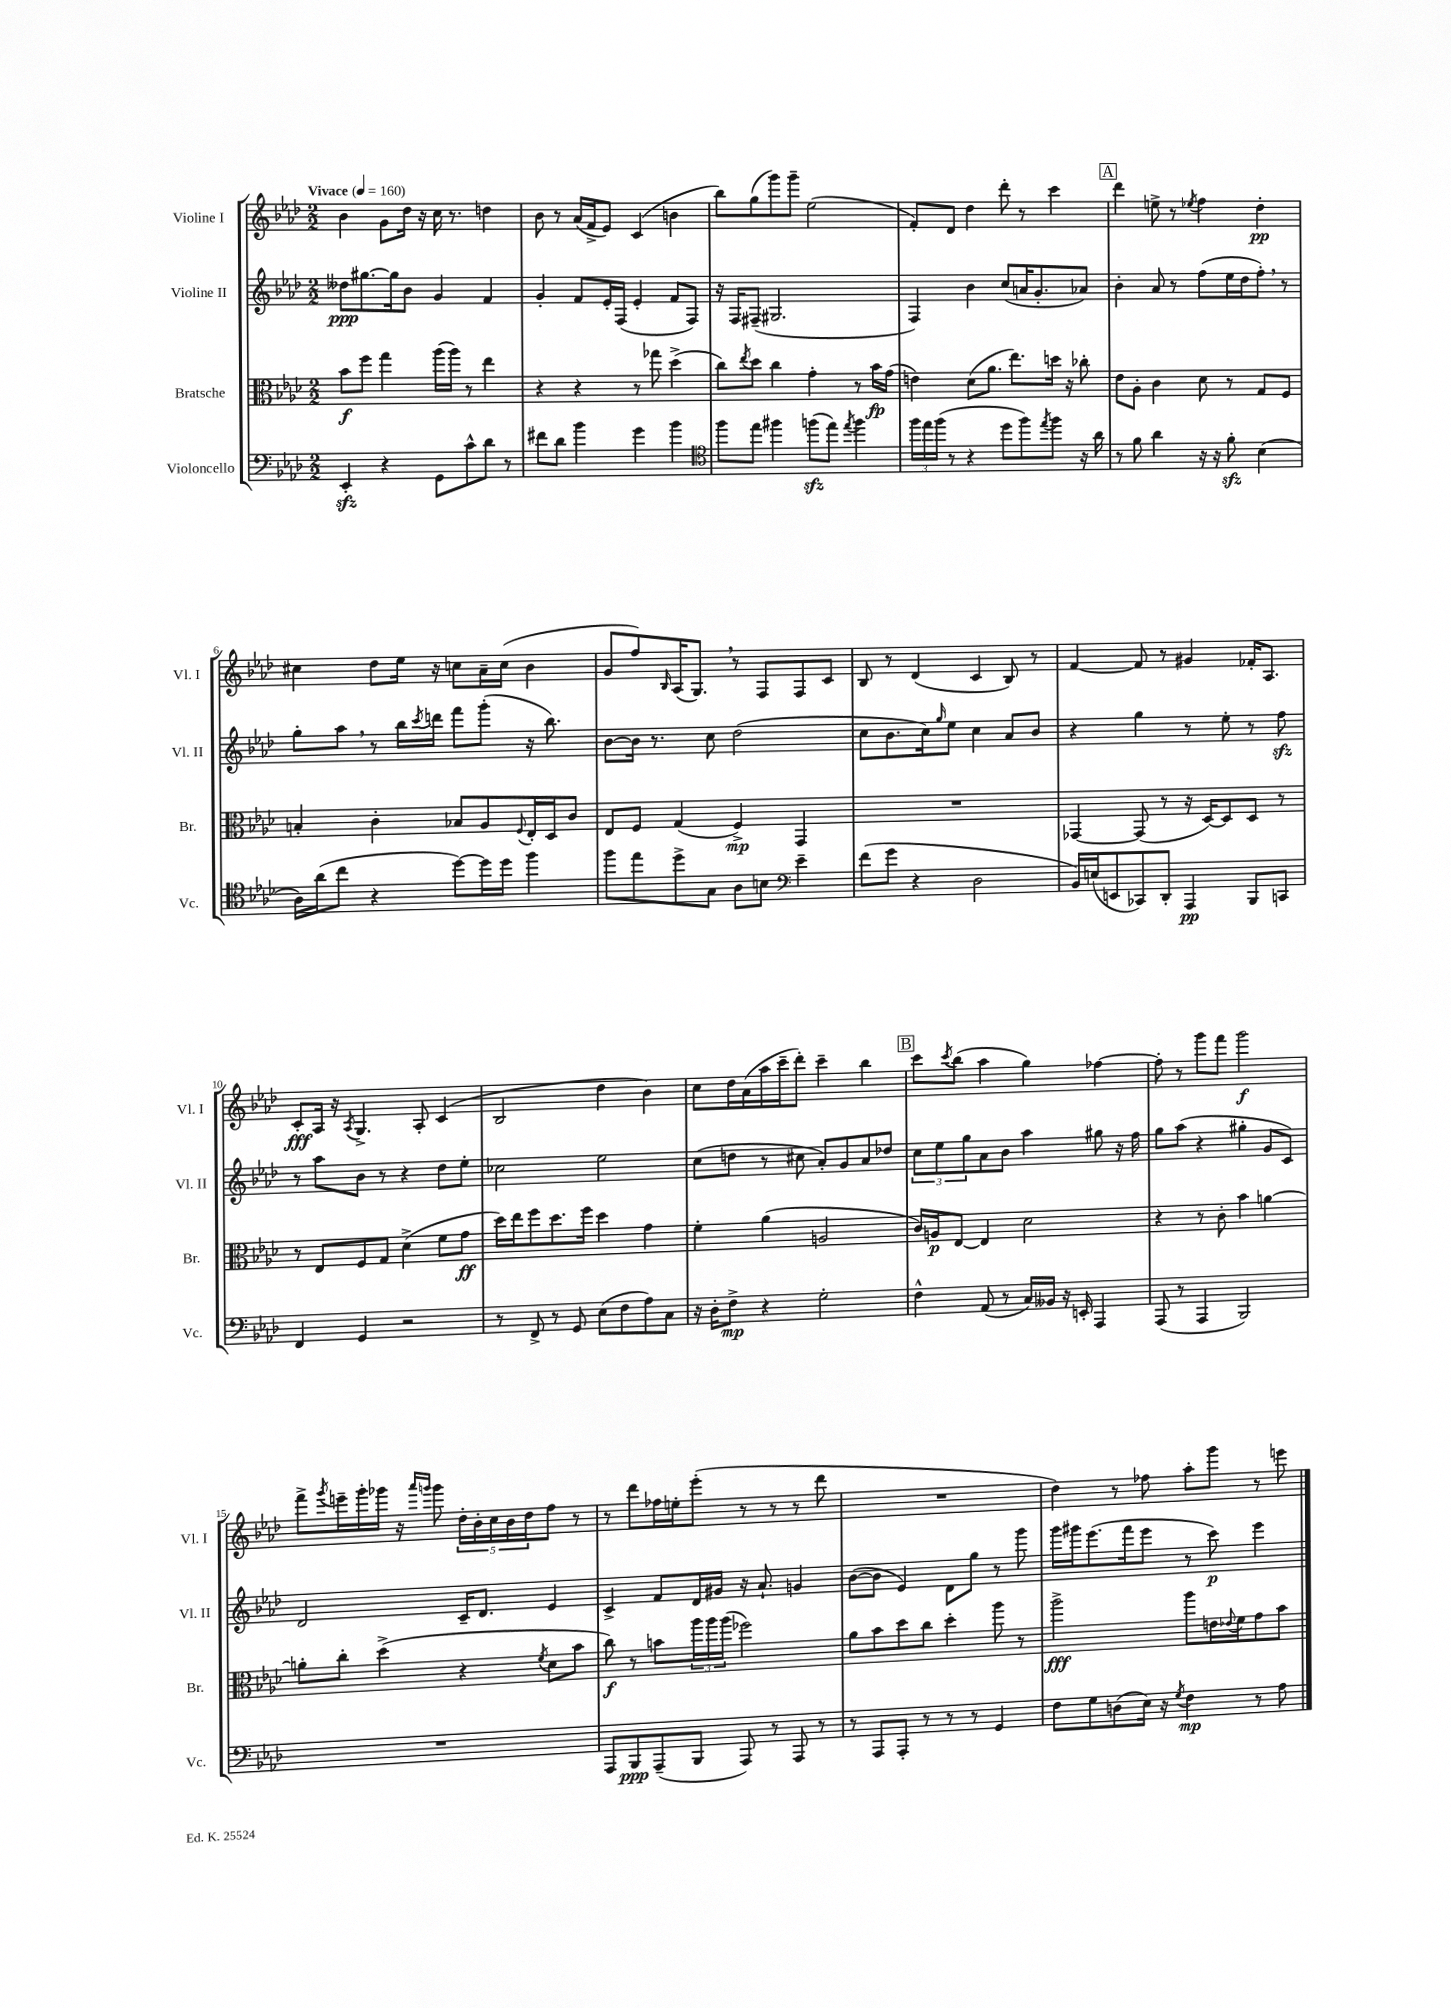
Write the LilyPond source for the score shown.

<<
\new StaffGroup <<
\new Staff = "s0" \with { instrumentName = "Violine I" shortInstrumentName = "Vl. I" } {
    \clef treble \key aes \major \numericTimeSignature \time 2/2 \tempo "Vivace" 4 = 160
    bes'4 g'8 des''16 r16 c''16 r8. d''4 |
    bes'8 r8 aes'16( f'16-> ees'8) c'4( b'4 |
    bes''8) g''8( g'''8) g'''8-- ees''2( |
    f'8-.) des'8 des''4 des'''8-. r8 c'''4 |
    \mark \markup { \box "A" } des'''4 e''8-> r8 \acciaccatura { ees''8 } f''4 des''4-.\pp |
    cis''4 des''8 ees''16 r16 c''8 aes'16-- c''16( bes'4 |
    g'8 f''8) \grace { bes16 } aes16( g8.) \breathe r8 f8 f8 c'8 |
    bes8 r8 des'4( c'4 bes8) r8 |
    f'4~ f'8 r8 gis'4 fes'16-. aes8. |
    c'8-.\fff aes16 r16 \acciaccatura { aes8 } g4.-> aes8-. c'4( |
    bes2 des''4 bes'4) |
    c''8 des''16 aes'16( aes''16 c'''16-- des'''8-.) c'''4-- bes''4 |
    \mark \markup { \box "B" } c'''8 \acciaccatura { c'''8 } bes''8( aes''4 g''4) fes''4~ |
    fes''8-. r8 g'''8 f'''8 g'''2\f |
    f'''8-> \acciaccatura { g'''8 } e'''16-- g'''16-. ges'''16 r16 \grace { aes'''16 g'''16 } g'''8 \tuplet 5/4 { des''16-. bes'16-. c''16 bes'16 des''16 } f''8 r8 |
    r8 des'''8 fes''16 e''16-. ees'''8-.( r8 r8 r8 des'''8 |
    R1 |
    des''4) r8 fes''8 aes''8-. g'''8 r8 e'''8 \bar "|." |
}
\new Staff = "s1" \with { instrumentName = "Violine II" shortInstrumentName = "Vl. II" } {
    \clef treble \key aes \major \numericTimeSignature \time 2/2
    deses''8\ppp gis''8.~ gis''16 bes'8 g'4 f'4 |
    g'4-. f'8 ees'16-. f16( ees'4-. f'8 f8) |
    r16 f16 fis8--( gis2. |
    f4) bes'4 c''8( a'16 g'8.-. aes'8) |
    \mark \markup { \box "A" } bes'4-. aes'8 r8 f''8( ees''16 des''16 f''8-.) \breathe r8 |
    g''8-. aes''8 \breathe r8 bes''16 \acciaccatura { c'''8 } d'''16 f'''8 g'''8-.( r16 bes''8.) |
    bes'8~ bes'16 r8. c''8 des''2( |
    c''8 bes'8. c''16) \grace { g''16 } ees''8 c''4 aes'8 bes'8 |
    r4 g''4 r8 ees''8-. r8 f''8\sfz |
    r8 aes''8 bes'8 r8 r4 des''8 ees''8-. |
    ces''2 ees''2 |
    c''8( d''8 r8 cis''8 aes'8-.) g'8 aes'8 des''8 |
    \mark \markup { \box "B" } \tuplet 3/2 { c''8 ees''8 g''8 } aes'8 bes'8 aes''4 gis''8 r16 f''16 |
    g''8 aes''8( r4 gis''4-. g'8 c'8) |
    des'2 c'16-- des'8. ees'4 |
    c'4-> f'8 des'16 gis'16 r16 aes'8.-! g'4 |
    bes'8~( bes'8 ees'4) des'8 g''8 r8 g'''8 |
    g'''16 gis'''16 ees'''8.( f'''16 ees'''8 r8 c'''8\p) ees'''4 \bar "|." |
}
\new Staff = "s2" \with { instrumentName = "Bratsche" shortInstrumentName = "Br." } {
    \clef alto \key aes \major \numericTimeSignature \time 2/2
    bes'8\f f''8 g''4 aes''16( aes''16) r8 ees''4 |
    r4 r4 r8 ges''8 des''4->( |
    c''8) \acciaccatura { ees''8 } des''8 c''4 g'4-. r8 bes'16\fp g'16( |
    e'4) des'8( aes'8. ees''8.) d''16 r16 ces''8-. |
    \mark \markup { \box "A" } ees'8 aes8-. c'4 des'8 r8 g8 f8 |
    b4-. c'4-. bes8 aes8 \appoggiatura { f8 } ees16-. des16 c'8 |
    ees8 f8 g4( f4->\mp) g,4 |
    R1 |
    ges,4~ ges,8( r8 r16 des16~) des8 des8 r8 |
    r8 ees8 f8 g8 des'4->( f'8 g'8\ff |
    des''16) ees''16 f''8 des''8. f''16 des''4 g'4 |
    f'4-. aes'4( a2 |
    \mark \markup { \box "B" } c'16) a16\p ees8~ ees4 des'2 |
    r4 r8 c'8-. bes'4 a'4~ |
    a'8-. c''8-. des''4->( r4 \acciaccatura { f'8 } des'8 bes'8 |
    c''8\f) r8 b'8 \tuplet 3/2 { aes''16 aes''16 aes''16( } fes''2) |
    aes'8 bes'8 des''8 c''8 des''4-. aes''8 r8 |
    aes''2->\fff aes''8 e'16 \appoggiatura { ees'8 } f'16 g'8 bes'8 \bar "|." |
}
\new Staff = "s3" \with { instrumentName = "Violoncello" shortInstrumentName = "Vc." } {
    \clef bass \key aes \major \numericTimeSignature \time 2/2
    ees,4-.\sfz r4 g,8 c'8-^ des'8 r8 |
    fis'8 des'8 bes'4 g'4 bes'4 |
    \clef tenor f''8 ees''8 fis''4 f''8\sfz( ees''8) \acciaccatura { ees''8 } f''4 |
    \tuplet 3/2 { f''16 ees''16 f''16( } r8 r4 des''8 f''8) \acciaccatura { ees''8 } f''8 r16 aes'16 |
    \mark \markup { \box "A" } r8 f'8 aes'4 r16 r16 f'8-.\sfz bes4( |
    aes16) aes'16( c''8 r4 des''8~) des''16 des''16 f''4 |
    f''8 ees''8 des''8-> g8 aes8 b8 \clef bass ees'4-- |
    f'8( g'8 r4 des2 |
    bes,16) e16( e,8 ces,8) des,8-. aes,,4\pp bes,,8 c,8 |
    f,4 g,4 r2 |
    r8 f,8-> r8 g,8 ees8( f8 aes8) c8 |
    r16 des16-. f8->\mp r4 g2-. |
    \mark \markup { \box "B" } f4-^ aes,8( r8 c16) beses,16 r16 e,16-. aes,,4 |
    aes,,8( r8 aes,,4 bes,,2) |
    R1 |
    aes,,8 bes,,8\ppp aes,,8--( bes,,8 aes,,8) r8 aes,,8 r8 |
    r8 aes,,8 aes,,8-. r8 r8 r8 g,4 |
    f8 g8 d8( ees16) r16 \acciaccatura { g8 } f4\mp r8 aes8 \bar "|." |
}
>>
>>
